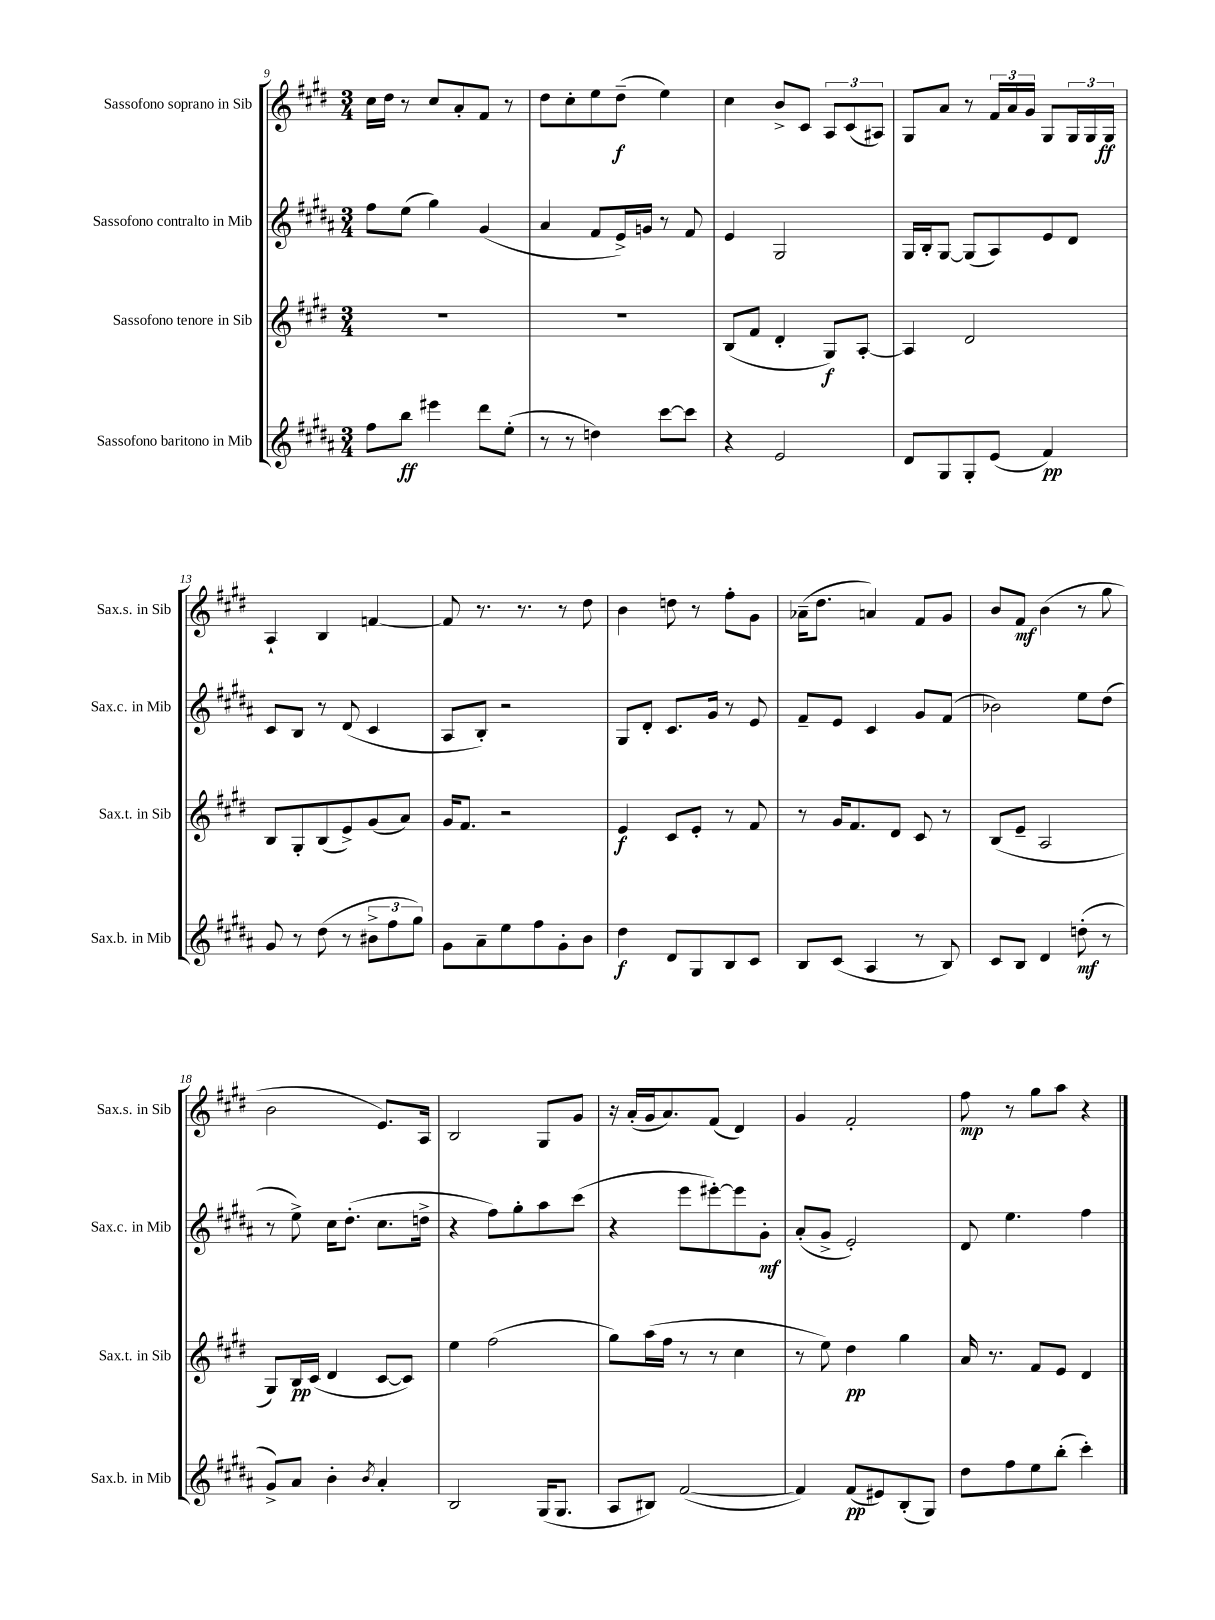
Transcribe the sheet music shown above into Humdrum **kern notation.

**kern	**kern	**kern	**kern
*staff4	*staff3	*staff2	*staff1
*clefG2	*clefG2	*clefG2	*clefG2
*k[f#c#g#d#a#]	*k[f#c#g#d#]	*k[f#c#g#d#a#]	*k[f#c#g#d#]
*M3/4	*M3/4	*M3/4	*M3/4
8ff#	2.r	8ff#	16cc#
.	.	.	16dd#
8bb	.	(8ee	8r
4eee#	.	4gg#)	8cc#
.	.	.	8a'
8ddd#	.	(4g#	8f#
(8ee'	.	.	8r
=	=	=	=
8r	2.r	4a#	8dd#
8r	.	.	8cc#'
4dd)	.	8f#	8ee
.	.	16e^)	(8dd#~
.	.	16g	.
[8ccc#	.	8r	4ee)
8ccc#]	.	8f#	.
=	=	=	=
4r	(8B	4e	4cc#
.	8f#	.	.
2e	4d#'	2G#	8b^
.	.	.	8c#
.	8G#)	.	12A
.	.	.	(12c#
.	[8A'	.	.
.	.	.	12A#)
=	=	=	=
8d#	4A]	16G#	8G#
.	.	16B'	.
8G#	.	[8G#	8a
8G#'	2d#	(8G#]	8r
(8e	.	8A#)	24f#
.	.	.	24a
.	.	.	24g#
4f#)	.	8e	8G#
.	.	8d#	24G#
.	.	.	24G#
.	.	.	24G#
=	=	=	=
8g#	8B	8c#	4A`
8r	8G#'	8B	.
(8dd#	(8B	8r	4B
8r	8e^)	(8d#	.
12b#^	(8g#	4c#	[4f
12ff#	.	.	.
.	8a)	.	.
12gg#)	.	.	.
=	=	=	=
8g#	16g#	8A#	8f]
.	8.f#	.	.
8a#~	.	8B')	8.r
8ee	2r	2r	.
.	.	.	8.r
8ff#	.	.	.
8g#'	.	.	8r
8b	.	.	8dd#
=	=	=	=
4dd#	4e	8G#	4b
.	.	8d#'	.
8d#	8c#	8.c#	8dd
8G#	8e'	.	8r
.	.	16g#	.
8B	8r	8r	8ff#'
8c#	8f#	8e	8g#
=	=	=	=
8B	8r	8f#~	(16a-~
.	.	.	8.dd#
(8c#	16g#	8e	.
.	8.f#	.	.
4A#	.	4c#	4a)
.	8d#	.	.
8r	8c#	8g#	8f#
8B)	8r	(8f#	8g#
=	=	=	=
8c#	(8B	2b-)	8b
8B	8e~	.	8f#
4d#	2A	.	(4b
(8dd'	.	8ee	8r
8r	.	(8dd#	8gg#
=	=	=	=
8g#^)	8G#)	8r	2b
8a#	16B	8ee^)	.
.	(16c#	.	.
4b'	4d#	16cc#	.
.	.	(8.dd#'	.
8qb	.	.	.
4a#'	[8c#	8.cc#	8.e)
.	8c#])	.	.
.	.	16dd^	16A
=	=	=	=
2B	4ee	4r	2B
.	(2ff#	8ff#)	.
.	.	8gg#'	.
(16G#	.	8aa#	8G#
8.G#	.	.	.
.	.	(8ccc#	8g#
=	=	=	=
8A#	8gg#)	4r	16r
.	.	.	(16a'
8B#)	(16aa	.	16g#
.	16ff#	.	8.a)
([2f#	8r	8eee	.
.	8r	[8eee#')	(8f#
.	4cc#	8eee#]	4d#)
.	.	8g#'	.
=	=	=	=
4f#])	8r	(8a#'	4g#
.	8ee)	8g#^	.
(8f#	4dd#	2e')	2f#'
8e#)	.	.	.
(8B'	4gg#	.	.
8G#)	.	.	.
=	=	=	=
8dd#	16a	8d#	8ff#
.	8.r	.	.
8ff#	.	4.ee	8r
8ee	8f#	.	8gg#
(8bb'	8e	.	8aa
4ccc#')	4d#	4ff#	4r
==	==	==	==
*-	*-	*-	*-
